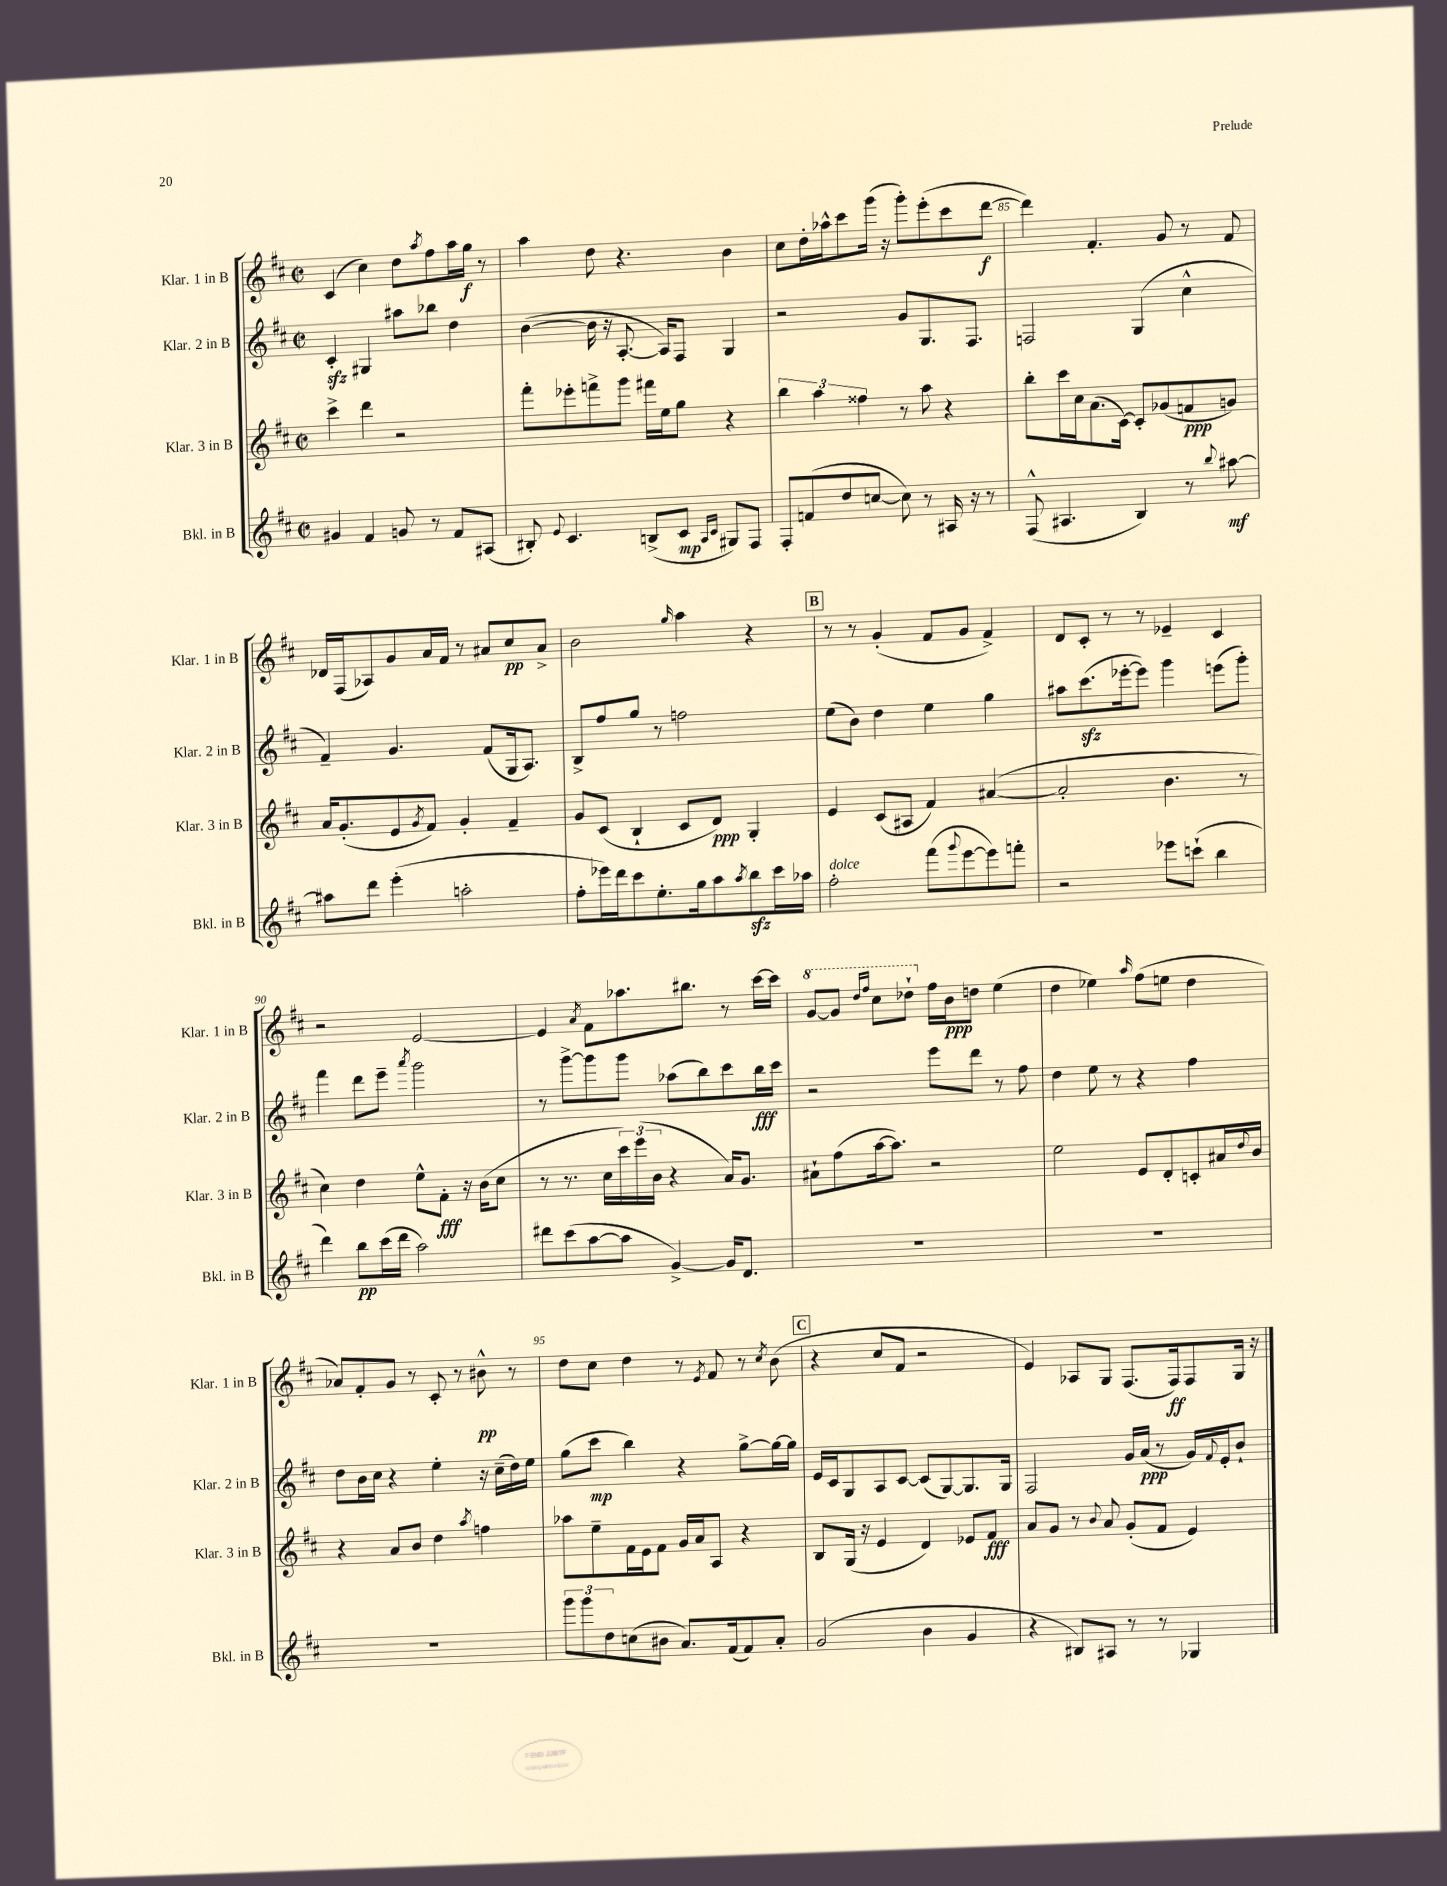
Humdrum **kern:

**kern	**kern	**kern	**kern
*staff4	*staff3	*staff2	*staff1
*clefG2	*clefG2	*clefG2	*clefG2
*k[f#c#]	*k[f#c#]	*k[f#c#]	*k[f#c#]
*M2/2	*M2/2	*M2/2	*M2/2
*met(c|)	*met(c|)	*met(c|)	*met(c|)
4g#	4ccc#^	4c#'	(4c#
4f#	4ddd	4G#	4cc#)
8g	2r	8aa#	8dd
.	.	.	8qaa
8r	.	8bb-	8ff#
8f#	.	4dd	16aa
.	.	.	16gg
(8A#	.	.	8r
=	=	=	=
8B#')	8fff#'	([4b	4aa
8qqe	.	.	.
4.c#	8eee-'	.	.
.	8fff^	16b]	8dd
.	.	16r	.
.	8ggg	[8.A'	4.r
(8B^	16fff#	.	.
.	16ee	16A])	.
8c#	8gg	8F#	.
16qqA	.	.	.
16qqc#	.	.	.
8G#)	4r	4G	4b
8F#	.	.	.
=	=	=	=
8F#'	6bb	2r	8cc#
(8f	.	.	16dd'
.	6aa	.	.
.	.	.	16aa-^^
8dd	.	.	8ccc#
.	6ff##	.	.
[8cc	.	.	(16ggg
.	.	.	16r
8cc])	8r	8g	8ggg')
8r	8aa	8.G	(8eee'
16A#	4r	.	8ccc#
16r	.	8.F#	.
8r	.	.	[8ddd
=	=	=	=
(8F#^^	8bb'	2F	4ddd])
4.A#	16ccc#	.	.
.	16cc#	.	.
.	(8.a	.	4.f#'
.	[16c#)	.	.
4B)	8c#']	(4G	.
.	(8g-	.	8g
8r	8f	4cc#^^	8r
8qqbb	.	.	.
[8aa#	8g)	.	8f#
=	=	=	=
8aa#]	16a	4f#~)	16d-
.	(8.g'	.	(16F#
8ddd	.	.	8A-)
(4eee'	8e	4.g	8g
.	8qg	.	.
.	8f#)	.	16a
.	.	.	16f#
2aa'	4g'	.	8r
.	.	(8f#	8a#
.	4f#~	16G	8cc#
.	.	8.A)	.
.	.	.	8a#^
=	=	=	=
8ff#'	8g	8B^	2b
16eee-)	(8c#	8ff#	.
16ddd	.	.	.
8ccc#	4B`	8gg	.
8.ee'	.	8r	.
.	.	.	16qqgg
.	8c#	2ff	4aa
16gg	.	.	.
8aa	8d)	.	.
8qaa	.	.	.
8bb	4G'	.	4r
16ccc#	.	.	.
16aa-	.	.	.
=	=	=	=
2ff#'	4e	(8ee	8r
.	.	8b)	8r
.	(8c#	4dd	(4g'
.	8A#	.	.
(8fff#	4f#)	4ee	8f#
8qqggg	.	.	.
[8eee	.	.	8g
8eee])	([4a#	4gg	4f#^)
8fff'	.	.	.
=	=	=	=
2r	2a#']	8aa#	8d
.	.	(8.ccc#	8c#'
.	.	.	8r
.	.	[16eee-'	.
.	.	8eee-])	8r
8eee-	4.b	4ggg	4e-~
(8ccc`	.	.	.
4bb	.	(8eee	4c#
.	8r	8ggg')	.
=	=	=	=
4ddd)	4cc#)	4fff#	2r
8bb	4dd	8ddd	.
(16ccc#	.	8eee~	.
16ddd	.	.	.
.	.	8qaaa	.
2aa)	8ee^^	2ggg	[2e
.	8f#'	.	.
.	16r	.	.
.	(16b	.	.
.	8cc#	.	.
=	=	=	=
8ddd#	8r	8r	4e]
(8ccc#	8.r	[8ggg^	.
.	.	.	8qa
[8aa	.	8ggg]	8f#
.	16cc#	.	.
8aa]	24ccc#)	8ggg	8.aa-
.	(24eee	.	.
.	24b	.	.
[4g^)	4r	(8aa-	.
.	.	.	8.bb#
.	.	8bb)	.
16g]	16a)	8ccc#	8r
8.d	8.g	.	.
.	.	16bb	[16ccc#
.	.	16ccc#	16ccc#]
=	=	=	=
1r	8a#`	2r	[8gg
.	(8ff#	.	8gg]
.	.	.	16qqddd
.	.	.	16qqfff#
.	[16aa	.	8ccc#
.	8.aa])	.	.
.	.	.	8ddd-`
.	2r	8eee	16ff#
.	.	.	16b
.	.	8ddd	8dd
.	.	8r	(4ee
.	.	8ff#	.
=	=	=	=
1r	2ee	4dd	4dd
.	.	8ee	4ee-)
.	.	8r	.
.	.	.	16qqaa
.	8e	4r	(8ff#
.	8d'	.	8ee
.	8c'	4ff#	4dd
.	16a#	.	.
.	8qqdd	.	.
.	16b	.	.
=	=	=	=
1r	4r	8dd	8a-)
.	.	16b	8f#'
.	.	16cc#	.
.	8a	4r	8g
.	8b	.	8r
.	4dd	4ee'	8c#'
.	.	.	8r
.	8qaa	.	.
.	4ff	16r	8b#^^
.	.	(16cc#~	.
.	.	16dd)	8r
.	.	16ee	.
=	=	=	=
12ggg	8aa-	(8gg	8dd
12ggg	.	.	.
.	8ee~	8ccc#	8cc#
12dd	.	.	.
(8cc	16f#	4bb)	4dd
.	16e	.	.
8b#	8f#	.	.
8.a)	16g	4r	8r
.	16a	.	.
.	.	.	8qe
.	8A	.	8f#
(16f#	.	.	.
8f#)	4r	[8gg^	8r
.	.	.	8qcc#
8a'	.	16gg_	(8b
.	.	16gg]	.
=	=	=	=
(2g	8B	16e	4r
.	.	16c#	.
.	(16G	8G	.
.	16r	.	.
.	4e	8A	8cc#
.	.	[8c#	8f#
4b	4d)	(8c#]	2r
.	.	[8G)	.
4g	8e-	8.G]	.
.	8f#	.	.
.	.	16G	.
=	=	=	=
4r	8a	2F#	4e)
.	8g	.	.
8B#)	8r	.	8A-
.	8qqb	.	.
8A#	8a	.	8G
8r	(8g'	16g	(8.F#
.	.	(16a	.
8r	8f#	8r	.
.	.	.	16F#)
4G-	4e)	16g)	8F#
.	.	8qqf#	.
.	.	16e'	.
.	.	8b`	16G
.	.	.	16r
==	==	==	==
*-	*-	*-	*-
